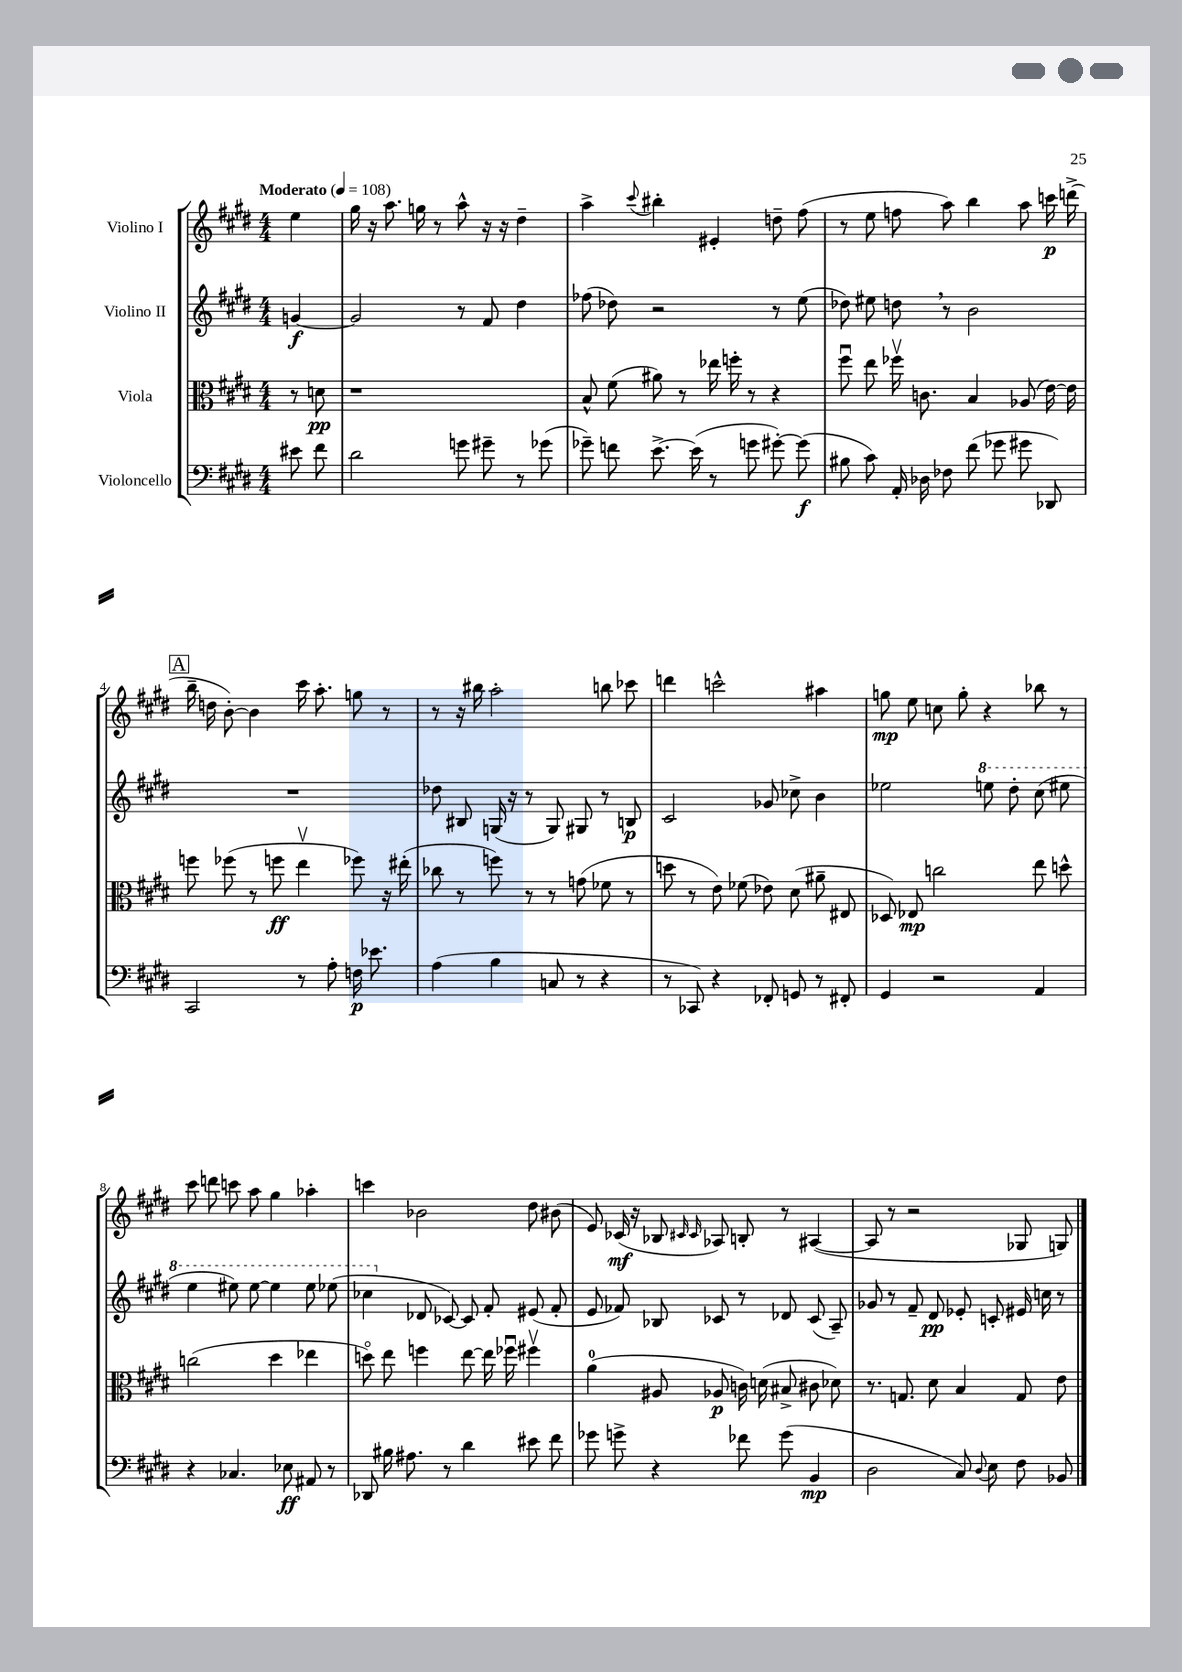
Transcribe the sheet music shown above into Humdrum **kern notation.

**kern	**kern	**kern	**kern
*staff4	*staff3	*staff2	*staff1
*clefF4	*clefC3	*clefG2	*clefG2
*k[f#c#g#d#]	*k[f#c#g#d#]	*k[f#c#g#d#]	*k[f#c#g#d#]
*M4/4	*M4/4	*M4/4	*M4/4
*MM108	*MM108	*MM108	*MM108
8e#	8r	[4g	4ee
8f#	8d	.	.
=	=	=	=
2d#	1r	2g]	16gg#
.	.	.	16r
.	.	.	8.aa
.	.	.	16gg
.	.	.	8r
8g	.	8r	8aa^^
8g#~	.	8f#	16r
.	.	.	16r
8r	.	4dd#	4dd#~
(8g-	.	.	.
=	=	=	=
8g-~)	8B^^	(8ff-	4aa^
8f	(8f#	8dd-)	.
.	.	.	8qqccc#
[8.e^	8a#)	2r	4bb#'
.	8r	.	.
(16e]	.	.	.
8r	16ee-	.	4e#'
.	16ff'	.	.
8g	8r	.	.
[8g#')	4r	8r	8dd~
(8g#]	.	(8ee	(8ff#
=	=	=	=
8B#	8ff#u	8dd-)	8r
8c#)	8ee	8ee#	8ee
16AA'	16ff-v	8dd	8ff
16D-	8.c	.	.
8F-	.	8r	8aa)
(8f#	4B	2b	4bb
8g-	.	.	.
8g#	(8A-	.	8aa
8DD-)	[16e)	.	16ccc
.	16e]	.	(16ddd^
=	=	=	=
2CC#	8ff	1r	16bb~
.	.	.	16dd
.	(8ff-	.	[8b')
.	8r	.	4b]
.	8ff	.	.
8r	4eev	.	16ccc#
.	.	.	8.aa'
8A'	.	.	.
16F	8ff-)	.	8gg
8.e-	.	.	.
.	16r	.	8r
.	(16ee#'	.	.
=	=	=	=
(4A	8cc-	8dd-	8r
.	8r	8B#	16r
.	.	.	16bb#
4B	8ff)	(16G	2aa'
.	.	16r	.
.	8r	8r	.
8C	8r	8G)	.
8r	(8g	8G#	.
4r	8f-	8r	8bb
.	8r	8B	8ccc-
=	=	=	=
8r	8dd	2c#	4ddd
8CC-)	8r	.	.
4r	8e)	.	2ccc^^
.	(8f-	.	.
8FF-'	8e-)	8g-	.
8GG	(8d#	8cc-^	.
8r	8a#~	4b	4aa#
8FF#'	8E#	.	.
=	=	=	=
4GG#	8D-)	2ee-	8gg
.	8E-	.	8ee
2r	2cc	.	8cc
.	.	.	8gg'
.	.	8eee	4r
.	.	8ddd#'	.
4AA	8ee	(8ccc#	8bb-
.	8dd^^	8eee#	8r
=	=	=	=
4r	(2cc	4eee	8ccc#
.	.	.	8ddd
4.C-	.	8eee#)	8ccc
.	.	[8eee#	8aa
.	4dd#	4eee#]	4gg#
8E-	.	.	.
8AA#	4ee-	8eee#	4aa-'
8r	.	(8eee-	.
=	=	=	=
8DD-	8ddo)	4ccc-	4ccc
16B#	8ee	.	.
8.A#	.	.	.
.	4ff	8d-	2b-
8r	.	[8c-)	.
4d#	[8ee	8c-]	.
.	16ee]	8f#'	.
.	16ff-u	.	.
8e#	4ff#v	(8e#	8dd#
8f#	.	8f#'	(8b#
=	=	=	=
8g-	(4a	8e	8e)
8g^	.	8f-)	(16c-
.	.	.	16r
4r	8A#	8B-	8B-
.	.	.	16qqc#
.	.	.	16qqc#
.	8A-	8c-	8A-)
8f-	16c)	8r	8B'
.	(16d	.	.
(8g	8B#^	8d-	8r
4BB	8c#	(8c-	([4A#
.	8d-)	8A~)	.
=	=	=	=
2D#	8.r	8g-	8A#]
.	.	8r	8r
.	8.G	.	.
.	.	8f#~	2r
.	8d#	8d#	.
8C#)	4B	8e-'	.
8qqD#	.	.	.
8E	.	8c'	.
8F#	8G	16e#	8G-
.	.	16cc	.
8BB-	8e	8r	8G)
==	==	==	==
*-	*-	*-	*-
